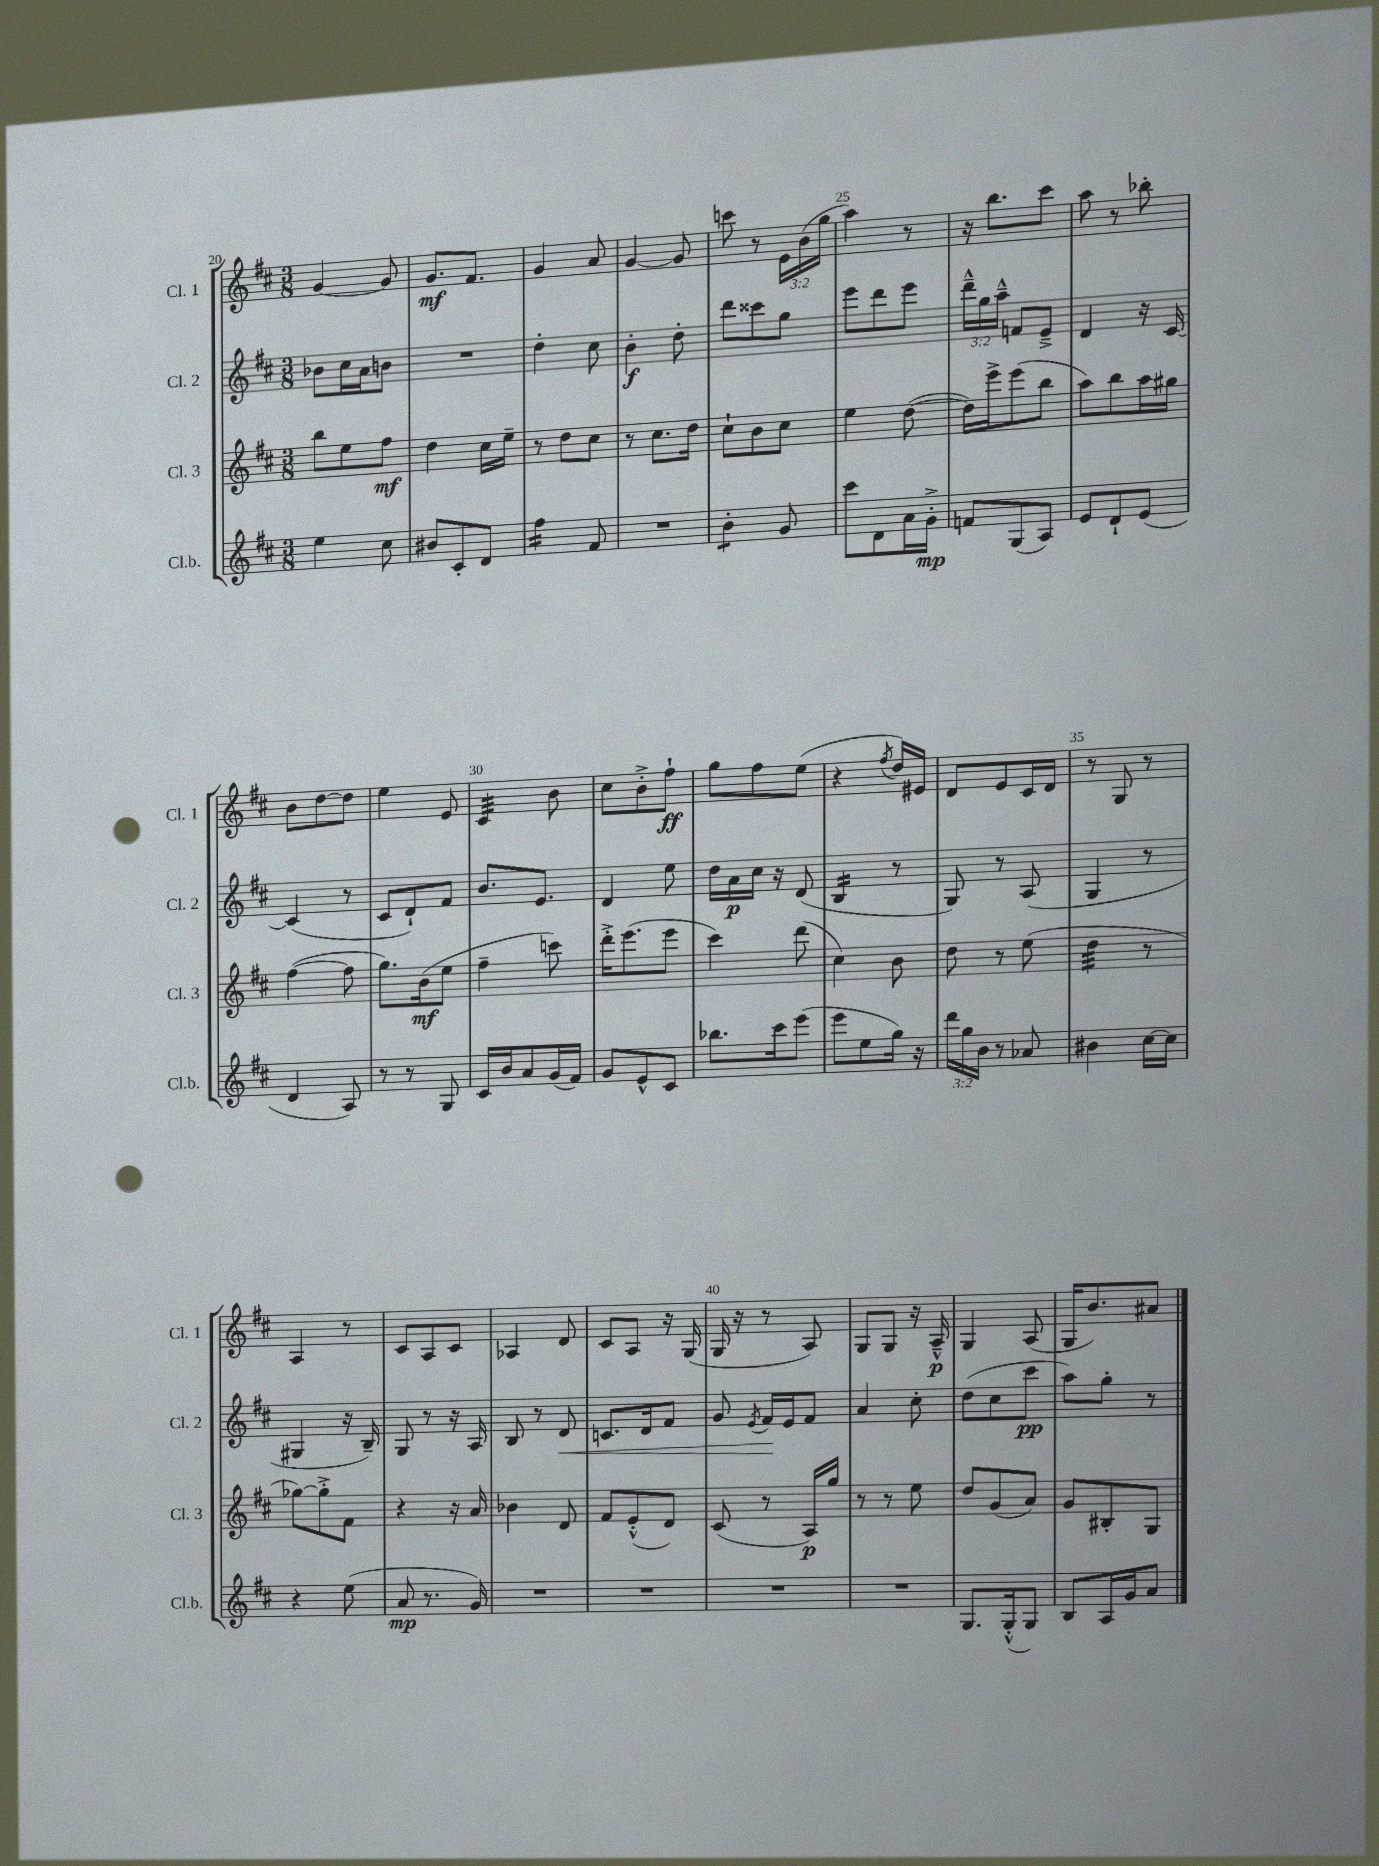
<<
\new StaffGroup <<
\new Staff = "s0" \with { instrumentName = "Cl. 1" shortInstrumentName = "Cl. 1" } {
    \clef treble \key d \major \numericTimeSignature \time 3/8 \override Staff.TupletNumber.text = #tuplet-number::calc-fraction-text
    \autoBeamOff g'4~ g'8 |
    g'8.[\mf fis'8.] |
    g'4 a'8 |
    g'4~ g'8 |
    c'''8 r8 \tuplet 3/2 { e'16[ b'16( g''16] } |
    a''4) r8 |
    r16 b''8.[ cis'''8] |
    a''8 r8 bes''8-. |
    b'8[ d''8~ d''8] |
    e''4 e'8 |
    cis'4:32 b'8 |
    cis''8[ b'8-.-> fis''8]-!\ff |
    g''8[ fis''8 e''8]( |
    r4 \acciaccatura { fis''8 } d''16[) eis'16] |
    d'8[ e'8 cis'16 d'16] |
    r8 g8 r8 |
    a4 r8 |
    cis'8[ a8 cis'8] |
    aes4 d'8 |
    cis'8[ a8] r16 g16( |
    g16 r16 r8 a8) |
    g8[ g8] r16 a16---^\p |
    g4 a8( |
    g16[ b'8.) ais'8] \bar "|." |
}
\new Staff = "s1" \with { instrumentName = "Cl. 2" shortInstrumentName = "Cl. 2" } {
    \clef treble \key d \major \numericTimeSignature \time 3/8 \override Staff.TupletNumber.text = #tuplet-number::calc-fraction-text
    \autoBeamOff bes'8[ cis''16 a'16 b'8] |
    R4. |
    d''4-. cis''8 |
    b'4-.\f d''8-. |
    d'''8[ cisis'''8 g''8] |
    e'''8[ d'''8 e'''8] |
    \tuplet 3/2 { d'''16[---^ g''16 a''16]---^ } f'8[ e'8]---> |
    d'4 r16 cis'16~ |
    cis'4( r8 |
    cis'8[ d'8-!) fis'8] |
    b'8.[ e'8.] |
    d'4 e''8 |
    d''16[ a'16\p cis''16] r16 d'8( |
    b4:16 r8 |
    g8) r8 a8( |
    g4 r8 |
    gis4 r16 b16--) |
    g8 r8 r16 a16 |
    b8 r8 d'8\< |
    c'8.[ d'16 fis'8] |
    g'8 \acciaccatura { e'8 } fis'16[\! e'16 fis'8] |
    a'4 cis''8-. |
    d''8[( cis''8 cis'''8]\pp |
    a''8[) g''8]-. r8 \bar "|." |
}
\new Staff = "s2" \with { instrumentName = "Cl. 3" shortInstrumentName = "Cl. 3" } {
    \clef treble \key d \major \numericTimeSignature \time 3/8
    \autoBeamOff b''8[ e''8 fis''8]\mf |
    d''4 cis''16[ e''16]-- |
    r8 d''8[ cis''8] |
    r8 cis''8.[ d''16] |
    cis''8[-! b'8 cis''8] |
    e''4 d''8~( |
    d''16[) e'''16-> e'''8( b''8] |
    a''8[) b''8 a''16 gis''16] |
    fis''4~( fis''8 |
    g''8.[) b'16\mf( e''8] |
    fis''4-- c'''8) |
    d'''16[-.-> e'''8.( e'''8] |
    cis'''4) d'''8( |
    cis''4) b'8 |
    d''8 r8 e''8( |
    d''4:32 r8 |
    ges''8[~) ges''8-.-> fis'8] |
    r4 r16 a'16 |
    bes'4 d'8 |
    fis'8[ e'8-.-^( d'8]) |
    cis'8( r8 a16[\p) g''16] |
    r8 r8 e''8 |
    d''8[ g'8( a'8]) |
    g'8[ bis8-. g8] \bar "|." |
}
\new Staff = "s3" \with { instrumentName = "Cl.b." shortInstrumentName = "Cl.b." } {
    \clef treble \key d \major \numericTimeSignature \time 3/8 \override Staff.TupletNumber.text = #tuplet-number::calc-fraction-text
    \autoBeamOff e''4 cis''8 |
    bis'8[ cis'8-. d'8] |
    fis''4:16 fis'8 |
    R4. |
    b'4:8-. g'8 |
    cis'''8[ d'8 a'16 g'16]-.->\mp |
    f'8[ g8( a8]) |
    e'8[ d'8-! e'8]( |
    d'4 a8) |
    r8 r8 g8 |
    cis'16[ b'16 a'8 g'16( fis'16]) |
    g'8[ e'8-^ cis'8] |
    bes''8.[ cis'''16 e'''8]( |
    e'''8[ e''8 g''16]) r16 |
    \tuplet 3/2 { d'''16[ g''16 b'16] } r8 aes'8 |
    bis'4 cis''16[~ cis''16] |
    r4 e''8( |
    a'8\mp r8. g'16) |
    R4. |
    R4. |
    R4. |
    R4. |
    g8.[ g16-.-^( g8]) |
    b8[ a16 g'16 a'8] \bar "|." |
}
>>
>>
\layout { \context { \Score currentBarNumber = #20 \override BarNumber.break-visibility = ##(#f #t #t) barNumberVisibility = #(every-nth-bar-number-visible 5) } }
